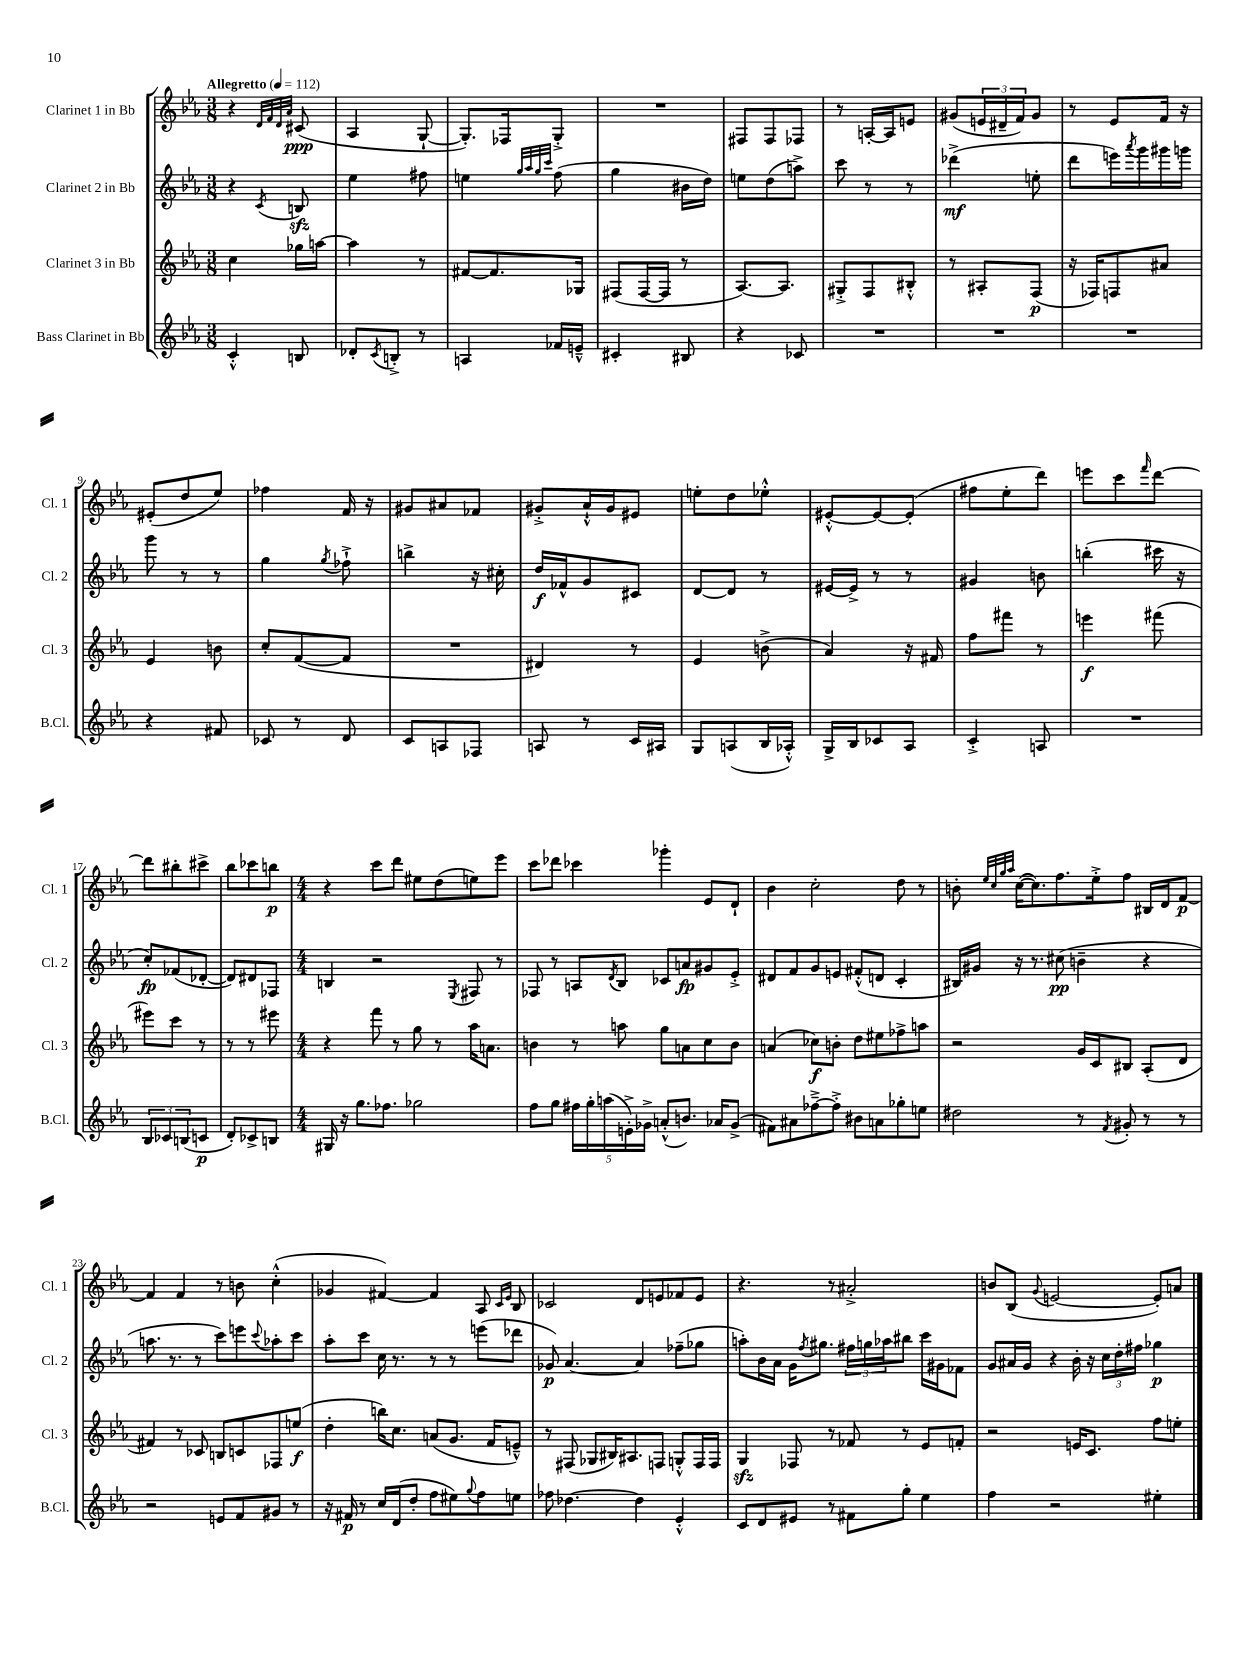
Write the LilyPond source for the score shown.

<<
\new StaffGroup <<
\new Staff = "s0" \with { instrumentName = "Clarinet 1 in Bb" shortInstrumentName = "Cl. 1" } {
    \clef treble \key ees \major \numericTimeSignature \time 3/8 \tempo "Allegretto" 4 = 112
    r4 \grace { d'32 f'32 d'32 aes'32 } cis'8\ppp( |
    aes4 g8~-! |
    g8.-.) fes16 g8-.-> |
    R4. |
    fis8 fis8 fes8 |
    r8 a16~-. a16 e'8 |
    gis'8( \tuplet 3/2 { e'16 dis'16-- f'16) } gis'8 |
    r8 ees'8 f'16 r16 |
    eis'8-.( d''8 ees''8) |
    fes''4 f'16 r16 |
    gis'8 ais'8 fes'8 |
    gis'8-.-> aes'16-!-^ gis'16 eis'8 |
    e''8-. d''8 ees''8-.-^ |
    eis'8~-.-^ eis'8~ eis'8-.( |
    fis''8 ees''8-. d'''8) |
    e'''8 c'''8 \grace { f'''16 } d'''8~ |
    d'''8 bis''8-. cis'''8-> |
    bes''8 ces'''8 b''8\p |
    \numericTimeSignature \time 4/4 r4 c'''8 d'''8 eis''8 d''8( e''8) ees'''8 |
    c'''8 des'''8 ces'''4 ges'''4-. ees'8 d'8-! |
    bes'4 c''2-. d''8 r8 |
    b'8-. \grace { ees''32 c''32 g''32 aes''32 } c''16~( c''8.) f''8. ees''16-.-> f''8 bis16 d'16 f'8~\p |
    f'4 f'4 r8 b'8 c''4-.-^( |
    ges'4 fis'4~) fis'4 aes8 \grace { c'16 ees'16 } bes8 |
    ces'2 d'8 e'8 fes'8 e'8 |
    r4. r8 ais'2-.-> |
    b'8 bes8( \appoggiatura { g'8 } e'2~ e'8-.) a'8 \bar "|." |
}
\new Staff = "s1" \with { instrumentName = "Clarinet 2 in Bb" shortInstrumentName = "Cl. 2" } {
    \clef treble \key ees \major \numericTimeSignature \time 3/8
    r4 \acciaccatura { c'8 } b8\sfz |
    ees''4 fis''8 |
    e''4 \grace { g''32 aes''32 g''32 c'''32 } f''8( |
    g''4 bis'16 d''16) |
    e''8 d''8( a''8->) |
    c'''8 r8 r8 |
    des'''4->\mf( e''8-. |
    d'''8 e'''16) \acciaccatura { aes'''8 } g'''16 gis'''16 g'''16 |
    g'''8 r8 r8 |
    g''4 \acciaccatura { g''8 } fes''8-!-> |
    b''4-> r16 cis''16-. |
    d''16\f fes'16-^ g'8 cis'8 |
    d'8~ d'8 r8 |
    eis'16~ eis'16-> r8 r8 |
    gis'4 b'8 |
    b''4-.( cis'''16 r16 |
    c''8-.\fp) fes'8( des'8~-. |
    des'8) dis'8 fes8 |
    \numericTimeSignature \time 4/4 b4 r2 \acciaccatura { ees8 } fis8 r8 |
    fes8 r8 a8 \acciaccatura { d'8 } bes8 ces'8 a'8\fp gis'8 ees'8-.-> |
    dis'8 f'8 g'8 e'8 fis'8-.-^( d'8 c'4-. |
    bis16) gis'16 r16 r8. cis''8\pp( b'4-- r4 |
    a''8. r8. r8 c'''8) e'''8 \appoggiatura { c'''8 } aes''8-. c'''8 |
    aes''8-. c'''8 c''16 r8. r8 r8 e'''8( des'''8 |
    ges'8\p) aes'4.~ aes'4 fes''8--( ges''8 |
    a''8-.) bes'16 aes'16 g'16 \acciaccatura { f''8 } gis''8. \tuplet 3/2 { fis''16 g''16 aes''16 } bis''8 c'''16 gis'16 fes'8 |
    g'8 ais'16 g'16 r4 bes'16-. r16 \tuplet 3/2 { c''16 d''16-. fis''16 } ges''4\p \bar "|." |
}
\new Staff = "s2" \with { instrumentName = "Clarinet 3 in Bb" shortInstrumentName = "Cl. 3" } {
    \clef treble \key ees \major \numericTimeSignature \time 3/8
    c''4 ges''16 a''16~ |
    a''4 r8 |
    fis'8~ fis'8. ges16 |
    fis8( fis16~ fis16 r8 |
    aes8.~) aes8. |
    gis8-.-> f8 bis8-.-^ |
    r8 ais8-. f8\p( |
    r16 fes16) f8 ais'8 |
    ees'4 b'8 |
    c''8-. f'8~( f'8 |
    R4. |
    dis'4) r8 |
    ees'4 b'8->( |
    aes'4) r16 fis'16 |
    f''8 fis'''8 r8 |
    e'''4\f fis'''8( |
    eis'''8) c'''8 r8 |
    r8 r8 eis'''8 |
    \numericTimeSignature \time 4/4 r4 f'''8 r8 g''8 r8 aes''16 a'8. |
    b'4 r8 a''8 g''8 a'8 c''8 b'8 |
    a'4( ces''8\f) b'8-. d''8 eis''8 fes''8-> a''8 |
    r2 g'16 c'16 bis8 aes8-.( d'8 |
    fis'4) r8 ces'8 b8 c'8 fes8 e''8\f( |
    d''4-. b''16) c''8. a'8( g'8. f'16 e'8---^) |
    r8 fis8( ges8 bis16) ais8. f8 g8-.-^ f16 f16 |
    g4\sfz fes8 r8 fes'8 r8 ees'8 f'8-. |
    r2 e'16 c'8. f''8 e''8-. \bar "|." |
}
\new Staff = "s3" \with { instrumentName = "Bass Clarinet in Bb" shortInstrumentName = "B.Cl." } {
    \clef treble \key ees \major \numericTimeSignature \time 3/8
    c'4-.-^ b8 |
    des'8-. \acciaccatura { c'8 } b8-.-> r8 |
    a4 fes'16 e'16---^ |
    cis'4-. bis8 |
    r4 ces'8 |
    R4. |
    R4. |
    R4. |
    r4 fis'8 |
    ces'8 r8 d'8 |
    c'8 a8 fes8 |
    a8 r8 c'16 ais16 |
    g8 a8( bes16 aes16-.-^) |
    g16-> bes16 ces'8 aes8 |
    c'4-.-> a8 |
    R4. |
    \tuplet 3/2 { bes8 ces'8 b8( } c'8\p |
    d'8-.) ces'8-> b8 |
    \numericTimeSignature \time 4/4 gis16 r16 g''8. fes''8. ges''2 |
    f''8 g''8 \tuplet 5/4 { fis''16 g''16-. a''16( e'16-.->) ges'16-> } a'8-.-^( b'8.) aes'16 ges'8->( |
    fis'8) ais'8 fes''8~---> fes''8-.-> bis'8 a'8 ges''8-. e''8 |
    dis''2 r8 \acciaccatura { f'8 } gis'8-. r8 r8 |
    r2 e'8 f'8 gis'8 r8 |
    r16 fis'16\p r8 c''16 d'16( d''8-. f''8 eis''8) \appoggiatura { g''8 } f''8 e''8 |
    fes''8 des''4.~ des''4 ees'4-.-^ |
    c'8 d'8 eis'8 r8 fis'8 g''8-. ees''4 |
    f''4 r2 eis''4-. \bar "|." |
}
>>
>>
